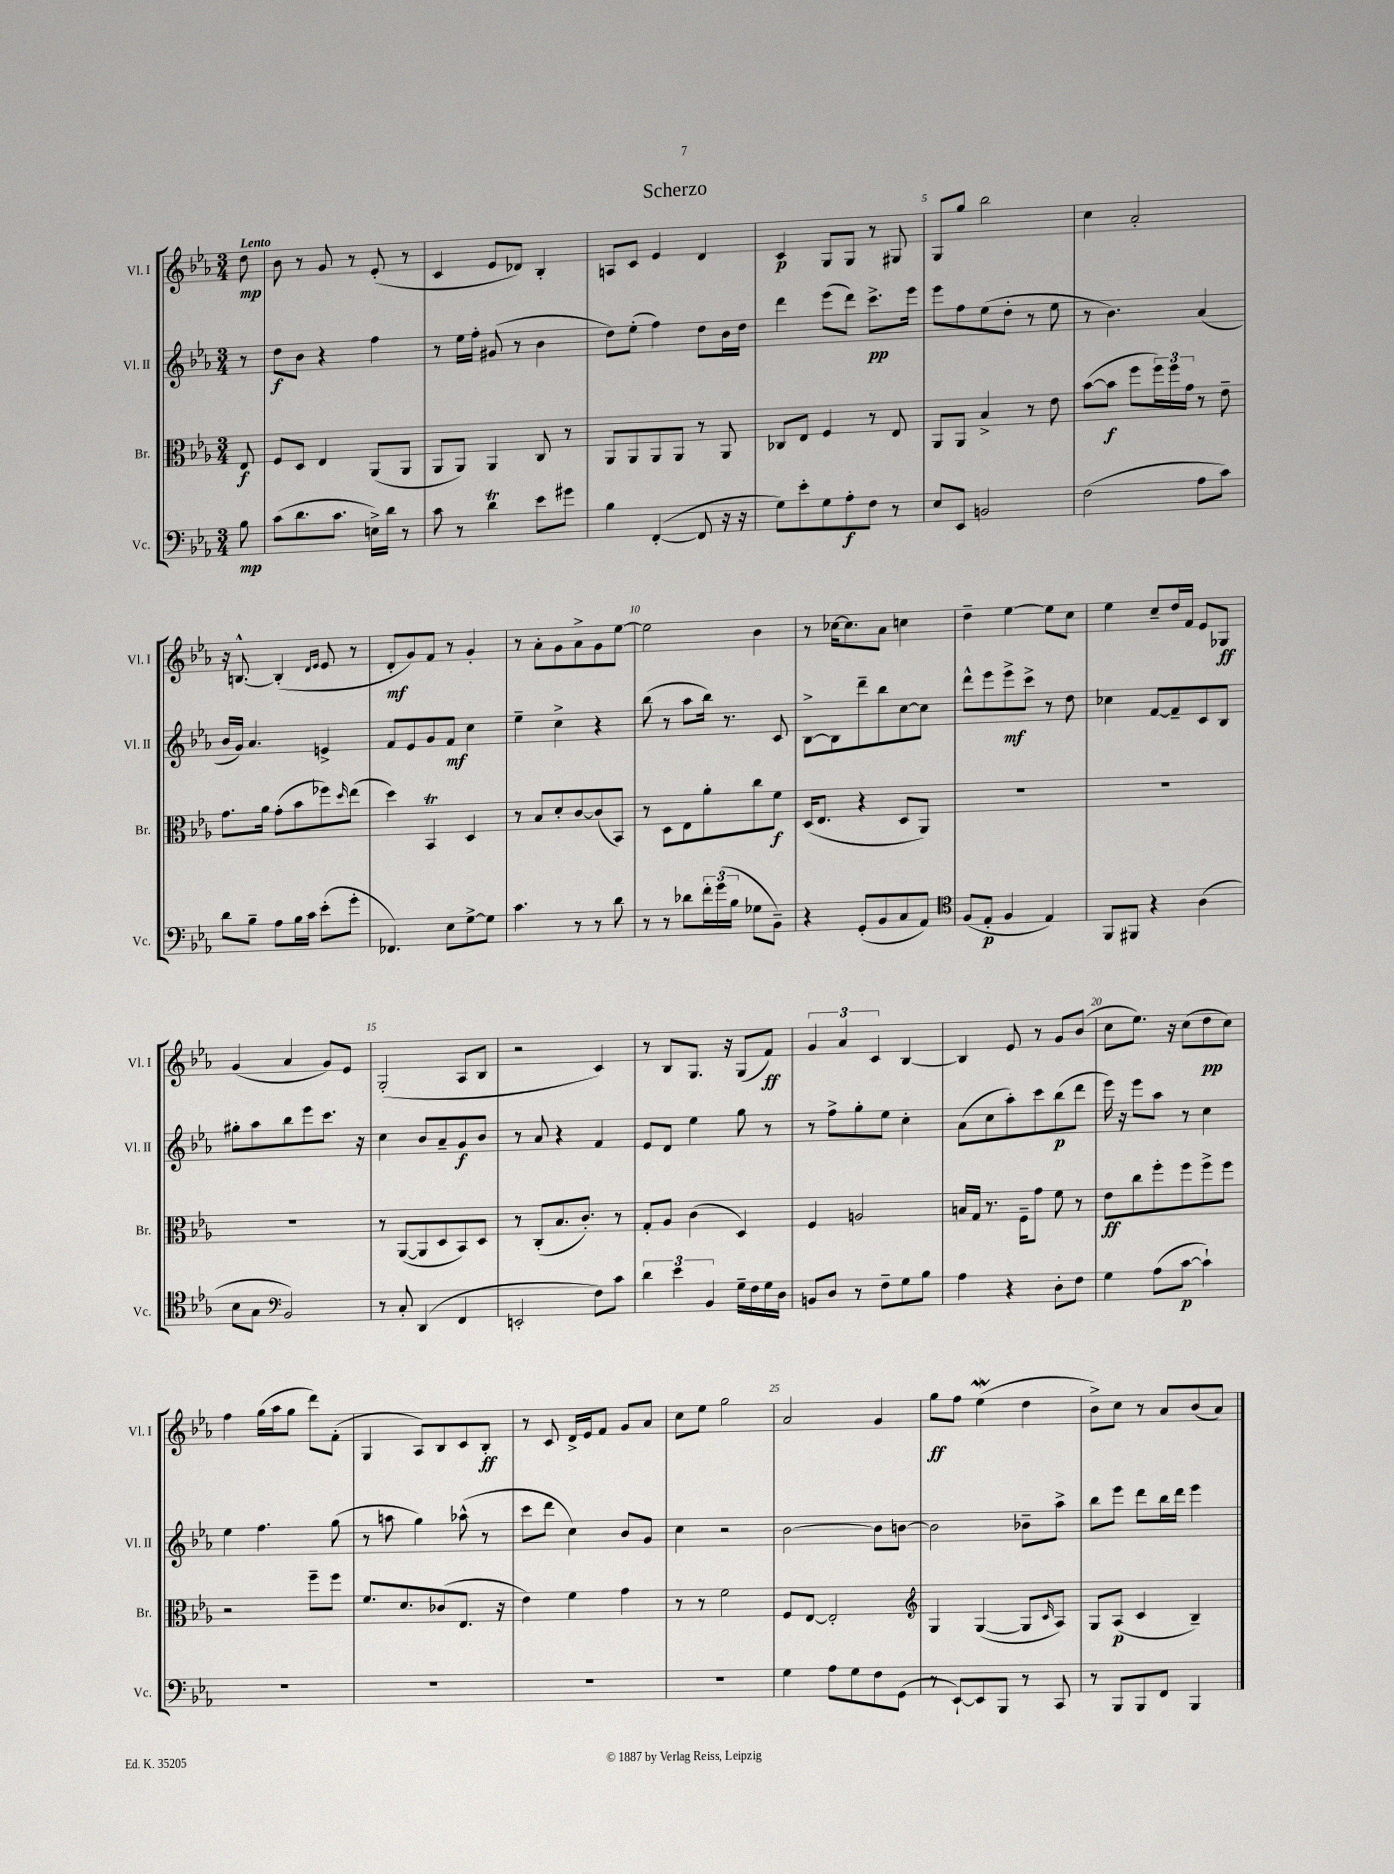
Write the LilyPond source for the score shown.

\header { title = "Scherzo" }
<<
\new StaffGroup <<
\new Staff = "s0" \with { instrumentName = "Vl. I" shortInstrumentName = "Vl. I" } {
    \clef treble \key ees \major \numericTimeSignature \time 3/4 \partial 8 \tempo "Lento"
    d''8\mp |
    bes'8 r8 g'8 r8 ees'8-.( r8 |
    c'4 ees'8 des'8) bes4-. |
    a8 c'8 ees'4 d'4 |
    c'4\p g8 g8 r8 gis8 |
    g8 g''8 bes''2 |
    c''4 aes'2-. |
    r16 b8.~-^ b4-.( \grace { d'16 ees'16 } ees'8 r8 |
    d'8-.\mf g'8) f'8 r8 g'4-. |
    r8 aes'8-. g'8 aes'8-> g'8 ees''8~ |
    ees''2 bes'4 |
    r8 ces''16~ ces''8. aes'8 c''4 |
    d''4-- ees''4~ ees''8 c''8 |
    ees''4 c''8-- d''16 f'16 ees'8 ges8\ff |
    g'4( aes'4 g'8) ees'8 |
    g2-.( aes8 bes8 |
    r2 c'4) |
    r8 bes8 g8. r16 g8( f'8\ff) |
    \tuplet 3/2 { g'4 aes'4 c'4 } bes4~ |
    bes4 ees'8 r8 g'8 bes'8( |
    c''8 ees''8.) r16 c''8( d''8\pp c''8) |
    f''4 g''16( aes''16 g''8 d'''8) f'8-.( |
    g4 aes8) bes8 c'8 bes8-.\ff |
    r8 c'8 d'16-> ees'16 f'8 g'8 aes'8 |
    c''8 ees''8 g''2 |
    aes'2 g'4 |
    g''8\ff f''8 ees''4\mordent( d''4 |
    bes'8->) c''8 r8 aes'8 bes'8( aes'8) \bar "|." |
}
\new Staff = "s1" \with { instrumentName = "Vl. II" shortInstrumentName = "Vl. II" } {
    \clef treble \key ees \major \numericTimeSignature \time 3/4 \partial 8
    r8 |
    d''8\f bes'8 r4 f''4 |
    r8 ees''16 f''16-. gis'8( r8 bes'4 |
    d''8) ees''8-.( f''4) d''8 bes'16 d''16 |
    d'''4 ees'''8( d'''8) c'''8.->\pp ees'''16 |
    ees'''8 f''8 ees''8( d''8-. r8 ees''8 |
    r8 bes'4.) aes'4( |
    bes'16 g'16) aes'4. e'4-> |
    f'8 ees'8 g'8 f'8\mf c''4 |
    ees''4-- c''4-> r4 |
    bes''8( r8 aes''8 bes''16) r8. c'8 |
    bes8~-> bes8 d'''8-- bes''8 c''8~ c''8 |
    d'''8-^ ees'''8 ees'''8->\mf c'''8-> r8 d''8 |
    ces''4 f'8~ f'8-- c'8 bes8 |
    gis''8-. aes''8 bes''8 ees'''8 c'''8. r16 |
    c''4 bes'8 aes'8-- g'8\f bes'8 |
    r8 aes'8 r4 f'4 |
    ees'8 d'8 ees''4 g''8 r8 |
    r8 f''8-> g''8-. ees''8 c''4-. |
    aes'8( c''8 aes''8-.) c'''8 bes''8\p( d'''8 |
    ees'''16) r16 ees'''8 aes''8 r8 c''4 |
    ees''4 f''4. g''8( |
    r8 a''8 g''4) aes''8-^( r8 |
    c'''8 d'''8 c''4) bes'8 g'8 |
    c''4 r2 |
    bes'2~ bes'8 b'8~ |
    b'2 bes'8-- aes''8-> |
    bes''8 ees'''8 d'''8 bes''16 d'''16 ees'''4 \bar "|." |
}
\new Staff = "s2" \with { instrumentName = "Br." shortInstrumentName = "Br." } {
    \clef alto \key ees \major \numericTimeSignature \time 3/4 \partial 8
    ees8\f |
    f8 d8 ees4 aes,8( aes,8 |
    aes,8 aes,8) aes,4 c8 r8 |
    aes,8 aes,8 aes,8 aes,8 r8 aes,8 |
    ces8 ees8 f4 r8 ees8 |
    aes,8 aes,8 bes4-> r8 ees'8 |
    bes'8~( bes'8\f f''8 \tuplet 3/2 { f''16) f''16 g'16 } r8 ees'8-- |
    g'8. aes'16 g'8-.( bes'8 fes''8) \grace { d''16 } ees''8( |
    d''4) bes,4\trill d4 |
    r8 bes8 d'8-. c'8~ c'8( bes,8) |
    r8 d8 ees8 aes'8-. c''8 f'8\f |
    d16( ees8. r4 d8 aes,8) |
    R2. |
    R2. |
    R2. |
    r8 aes,8~( aes,8 d8 bes,8) d8 |
    r8 c8-.( bes8. c'8.-.) r8 |
    g8-. aes8 c'4( d4) |
    f4 a2 |
    b16 g16 r8. f16-- g'8 f'8 r8 |
    ees'8\ff c''8 f''8-. f''8 f''8-> f''8 |
    r2 f''8-- f''8 |
    f'8. d'8. ces'8( ees8. r16 |
    ees'4) f'4 g'4 |
    r8 r8 f'2 |
    f8 ees8~ ees2-. |
    \clef treble g4 g4~( g8 \grace { c'16 } aes8) |
    g8 aes8\p( c'4 bes4--) \bar "|." |
}
\new Staff = "s3" \with { instrumentName = "Vc." shortInstrumentName = "Vc." } {
    \clef bass \key ees \major \numericTimeSignature \time 3/4 \partial 8
    bes8\mp |
    c'8( d'8. c'8. e16->) d'16 r8 |
    c'8 r8 d'4\trill ees'8 gis'8 |
    bes4 f,4~-.( f,8 r16 r16 |
    g8) ees'8-. g8 aes8-.\f f8 r8 |
    ees8 ees,8 b,2 |
    f2( aes8 c'8) |
    d'8 bes8-- aes8 bes16 c'16 ees'8-.( g'8-. |
    fes,4.) ees8 g8~-> g8 |
    c'4. r8 r8 d'8 |
    r8 r8 des'8 \tuplet 3/2 { f'16-. g'16( bes16 } ges8 bes,8--) |
    r4 g,8-.( bes,8 c8 aes,8) |
    \clef tenor f8( ees8-.\p f4 ees4) |
    f,8 fis,8 r4 aes4( |
    bes8 g8 \clef bass bes,2) |
    r8 c8-. d,4( f,4 |
    e,2-. f8) c'8 |
    \tuplet 3/2 { d'4 ees'4 bes,4 } g16-- f16 g16 d16 |
    b,8 d8 r8 f8-- g8 bes8 |
    aes4 r4 d8-. f8 |
    g4 aes8( c'8~\p c'4-!) |
    R2. |
    R2. |
    R2. |
    R2. |
    g4 aes8 g8 f8 g,8( |
    r8 ees,8~-!) ees,8 bes,,8 r8 c,8 |
    r8 bes,,8 bes,,8 f,8 bes,,4 \bar "|." |
}
>>
>>
\layout { \context { \Score \override BarNumber.break-visibility = ##(#f #t #t) barNumberVisibility = #(every-nth-bar-number-visible 5) } }
